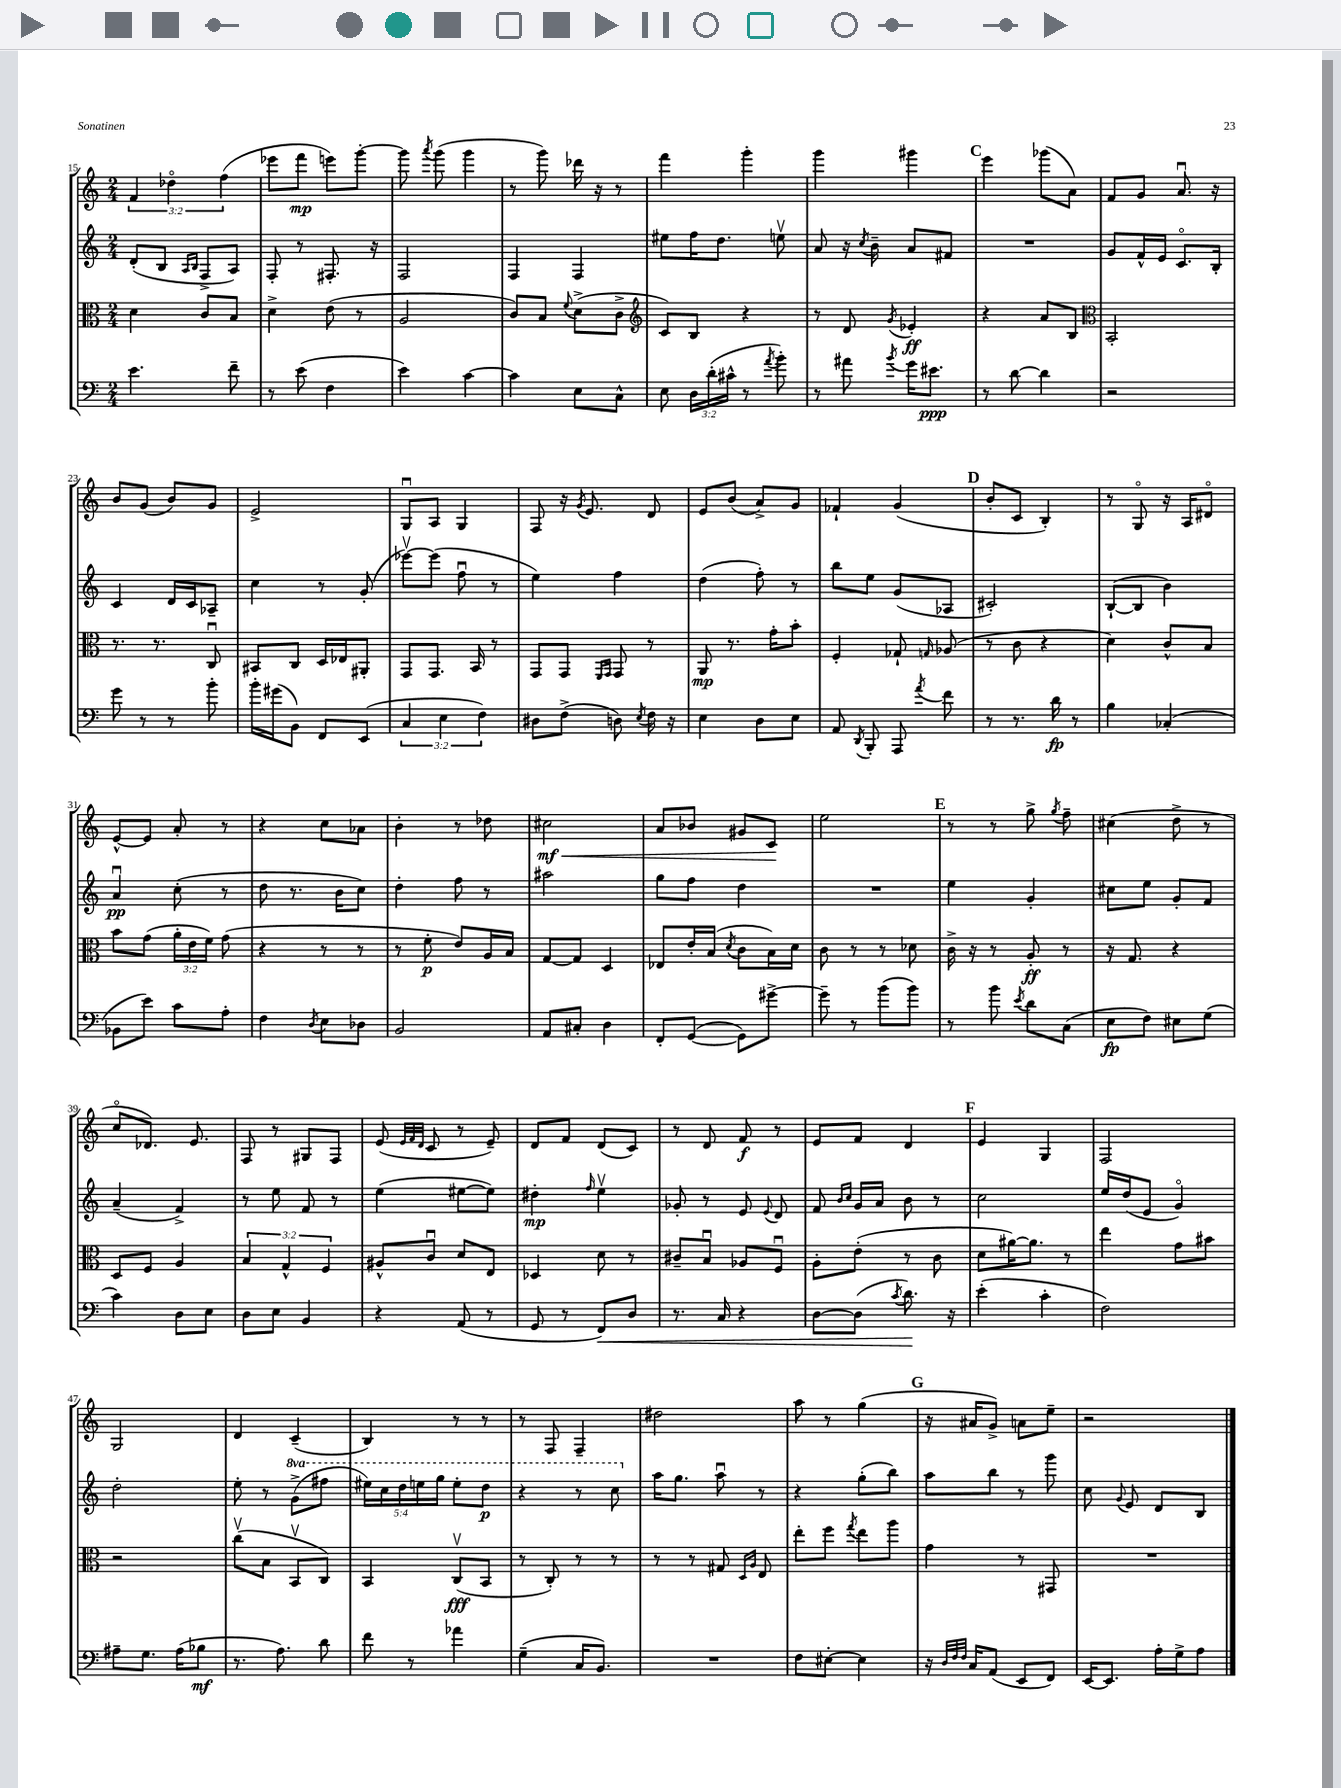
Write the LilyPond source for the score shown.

<<
\new StaffGroup <<
\new Staff = "s0" {
    \clef treble \key c \major \numericTimeSignature \time 2/4 \override Staff.TupletNumber.text = #tuplet-number::calc-fraction-text
    \autoBeamOff \tuplet 3/2 { f'4 des''4\flageolet f''4( } |
    ees'''8[ f'''8]\mp e'''8[) g'''8]~-. |
    g'''8 \acciaccatura { a'''8 } g'''8( g'''4 |
    r8 g'''8) des'''16 r16 r8 |
    f'''4 g'''4-. |
    g'''4 gis'''4 |
    \mark \markup { \bold "C" } e'''4 ges'''8[( a'8]) |
    f'8[ g'8] a'8.\downbow r16 |
    b'8[ g'8]( b'8[) g'8] |
    e'2-> |
    g8[\downbow a8] g4 |
    f8 r16 \acciaccatura { g'8 } e'8. d'8 |
    e'8[ b'8]( a'8[->) g'8] |
    fes'4-! g'4( |
    \mark \markup { \bold "D" } b'8[-. c'8] b4-.) |
    r8 g8\flageolet r16 a16[ dis'8]\flageolet |
    e'8[~-^ e'8] a'8-. r8 |
    r4 c''8[ aes'8] |
    b'4-. r8 des''8 |
    cis''2\mf\< |
    a'8[ bes'8] gis'8[ c'8]\! |
    e''2 |
    \mark \markup { \bold "E" } r8 r8 g''8-> \acciaccatura { g''8 } f''8-- |
    cis''4( d''8-> r8 |
    c''8[\flageolet des'8.]) e'8. |
    f8 r8 gis8[ f8] |
    e'8( \grace { e'32[ f'32 d'32] } c'8 r8 e'8--) |
    d'8[ f'8] d'8[( c'8]) |
    r8 d'8 f'8\f r8 |
    e'8[ f'8] d'4 |
    \mark \markup { \bold "F" } e'4 g4 |
    f2 |
    g2 |
    d'4 c'4--( |
    b4) r8 r8 |
    r8 f8 f4-- |
    dis''2 |
    a''8 r8 g''4( |
    \mark \markup { \bold "G" } r16 ais'16[ g'8]->) a'8[ e''8]-- |
    r2 \bar "|." |
}
\new Staff = "s1" {
    \clef treble \key c \major \numericTimeSignature \time 2/4 \override Staff.TupletNumber.text = #tuplet-number::calc-fraction-text \set Staff.ottavationMarkups = #ottavation-simple-ordinals
    \autoBeamOff d'8[-.( b8] \grace { a16[ b16] } f8[-> a8]) |
    f8-. r8 fis8.-. r16 |
    f2 |
    f4 f4 |
    eis''8[ f''16 d''8.] e''8\upbow |
    a'8 r16 \acciaccatura { c''8 } b'16-- a'8[ fis'8] |
    \mark \markup { \bold "C" } R2 |
    g'8[ f'16-^ e'16] c'8.[\flageolet b16]-. |
    c'4 d'16[ c'16 aes8]-- |
    c''4 r8 g'8-.( |
    ees'''8[~\upbow) ees'''8]( f''8\downbow r8 |
    e''4) f''4 |
    d''4( f''8-.) r8 |
    b''8[ e''8] g'8[( aes8] |
    \mark \markup { \bold "D" } cis'2-.) |
    b8[~-!( b8] b'4) |
    a'4\downbow\pp c''8-.( r8 |
    d''8 r8. b'16[ c''8]) |
    d''4-. f''8 r8 |
    ais''2 |
    g''8[ f''8] d''4 |
    R2 |
    \mark \markup { \bold "E" } e''4 g'4-. |
    cis''8[ e''8] g'8[-. f'8] |
    a'4--( f'4->) |
    r8 e''8 f'8 r8 |
    e''4( eis''8[~ eis''8]) |
    dis''4-.\mp \grace { f''16 } e''4\upbow |
    ges'8-. r8 e'8 \appoggiatura { e'8 } d'8 |
    f'8 \grace { b'16[ c''16] } g'16[ a'16] b'8 r8 |
    \mark \markup { \bold "F" } c''2 |
    e''16[ d''16( e'8] g'4\flageolet) |
    d''2-. |
    e''8-. r8 \ottava #1 g''8[->( fis'''8] |
    \tuplet 5/4 { eis'''16[) c'''16 d'''16 e'''16 g'''16] } e'''8[-. d'''8]\p |
    r4 r8 c'''8 \ottava #0 |
    a''16[ g''8.] a''8\downbow r8 |
    r4 g''8[-.( b''8]) |
    \mark \markup { \bold "G" } a''8[ b''8] r8 g'''8 |
    c''8 \appoggiatura { g'8 } e'8 d'8[ b8] \bar "|." |
}
\new Staff = "s2" {
    \clef alto \key c \major \numericTimeSignature \time 2/4 \override Staff.TupletNumber.text = #tuplet-number::calc-fraction-text
    \autoBeamOff d'4 c'8[ b8] |
    d'4-> e'8( r8 |
    a2 |
    c'8[) b8] \appoggiatura { f'8 } d'8[->( c'8]-> |
    \clef treble c'8[) b8] r4 |
    r8 d'8 \acciaccatura { g'8 } ees'4-.\ff |
    \mark \markup { \bold "C" } r4 a'8[ b8] |
    \clef alto b,2-. |
    r8. r8. c8\downbow |
    bis,8[ c8] d16[ ees16 ais,8]-. |
    g,8[ g,8.] b,16 r8 |
    g,8[ g,8] \grace { f,16[ g,16] } g,8 r8 |
    a,8\mp r8. g'16[-. b'8]-. |
    f4-. ges8-! \grace { g16 } aes8( |
    \mark \markup { \bold "D" } r8 c'8 r4 |
    d'4) c'8[-^ b8] |
    b'8[ g'8]( \tuplet 3/2 { a'16[-. e'16 f'16]) } g'8( |
    r4 r8 r8 |
    r8 f'8-.\p e'8[) a16 b16] |
    g8[~ g8] d4 |
    ees8[ e'16-. b16]( \acciaccatura { d'8 } c'8[ b16) d'16] |
    c'8 r8 r8 des'8 |
    \mark \markup { \bold "E" } c'16-> r16 r8 a8-.\ff r8 |
    r16 g8. r4 |
    d8[ f8] a4 |
    \tuplet 3/2 { b4 g4-^ f4 } |
    ais8[-^ c'8]\downbow d'8[ e8] |
    des4 d'8 r8 |
    cis'8[-- b8]\downbow aes8[ f8]\downbow |
    a8[-. e'8]-.( r8 c'8 |
    \mark \markup { \bold "F" } d'8[ ais'16~) ais'8.] r8 |
    e''4 g'8[ bis'8] |
    r2 |
    c''8[\upbow( b8] b,8[\upbow c8]) |
    b,4 c8[\upbow\fff( b,8] |
    r8 c8-.) r8 r8 |
    r8 r8 gis8 \grace { d16[ a16] } e8 |
    e''8[-. f''8] \acciaccatura { g''8 } e''8[ a''8] |
    \mark \markup { \bold "G" } g'4 r8 gis,8 |
    R2 \bar "|." |
}
\new Staff = "s3" {
    \clef bass \key c \major \numericTimeSignature \time 2/4 \override Staff.TupletNumber.text = #tuplet-number::calc-fraction-text
    \autoBeamOff e'4. f'8-- |
    r8 e'8( f4 |
    e'4) c'4~ |
    c'4 e8[ c8]-^ |
    e8 \tuplet 3/2 { d16[ d'16-.( cis'16]-^ } r8 \acciaccatura { a'8 } b'8-.) |
    r8 ais'8 \acciaccatura { b'8 } g'16[ eis'8.]\ppp |
    \mark \markup { \bold "C" } r8 d'8~ d'4 |
    r2 |
    g'8 r8 r8 b'8-. |
    b'16[-. gis'16( b,8]) f,8[ e,8]( |
    \tuplet 3/2 { c4 e4 f4) } |
    dis8[ f8]->( d8) \acciaccatura { e8 } f16 r16 |
    e4 d8[ e8] |
    a,8 \acciaccatura { d,8 } b,,8-. a,,8 \acciaccatura { a'8 } f'8 |
    \mark \markup { \bold "D" } r8 r8. d'16\fp r8 |
    b4 ces4-.( |
    bes,8[ e'8]) c'8[ a8]-. |
    f4 \acciaccatura { d8 } e8[ des8] |
    b,2 |
    a,8[ cis8]-. d4 |
    f,8[-. g,8]~( g,8[) gis'8]~-> |
    gis'8-- r8 b'8[( b'8]) |
    \mark \markup { \bold "E" } r8 b'8 \acciaccatura { e'8 } d'8[ c8]( |
    e8[\fp f8]) eis8[ g8]( |
    c'4) d8[ e8] |
    d8[ e8] b,4 |
    r4 a,8( r8 |
    g,8 r8 f,8[\<) d8] |
    r8. c16 r4 |
    d8[~ d8]( \acciaccatura { c'8 } d'8.\!) r16 |
    \mark \markup { \bold "F" } e'4-.( c'4-. |
    f2) |
    ais8[-- g8.] ais16[( bes8]\mf |
    r8. a8.) d'8 |
    f'8 r8 aes'4 |
    g4--( c16[ b,8.]) |
    R2 |
    f8[ eis8]~-. eis4 |
    \mark \markup { \bold "G" } r16 \grace { d32[ f32 f32] } c16[ a,8]( e,8[ f,8]) |
    e,16[~ e,8.] a16[-. g16-> a8] \bar "|." |
}
>>
>>
\layout { \context { \Score currentBarNumber = #15 } }
